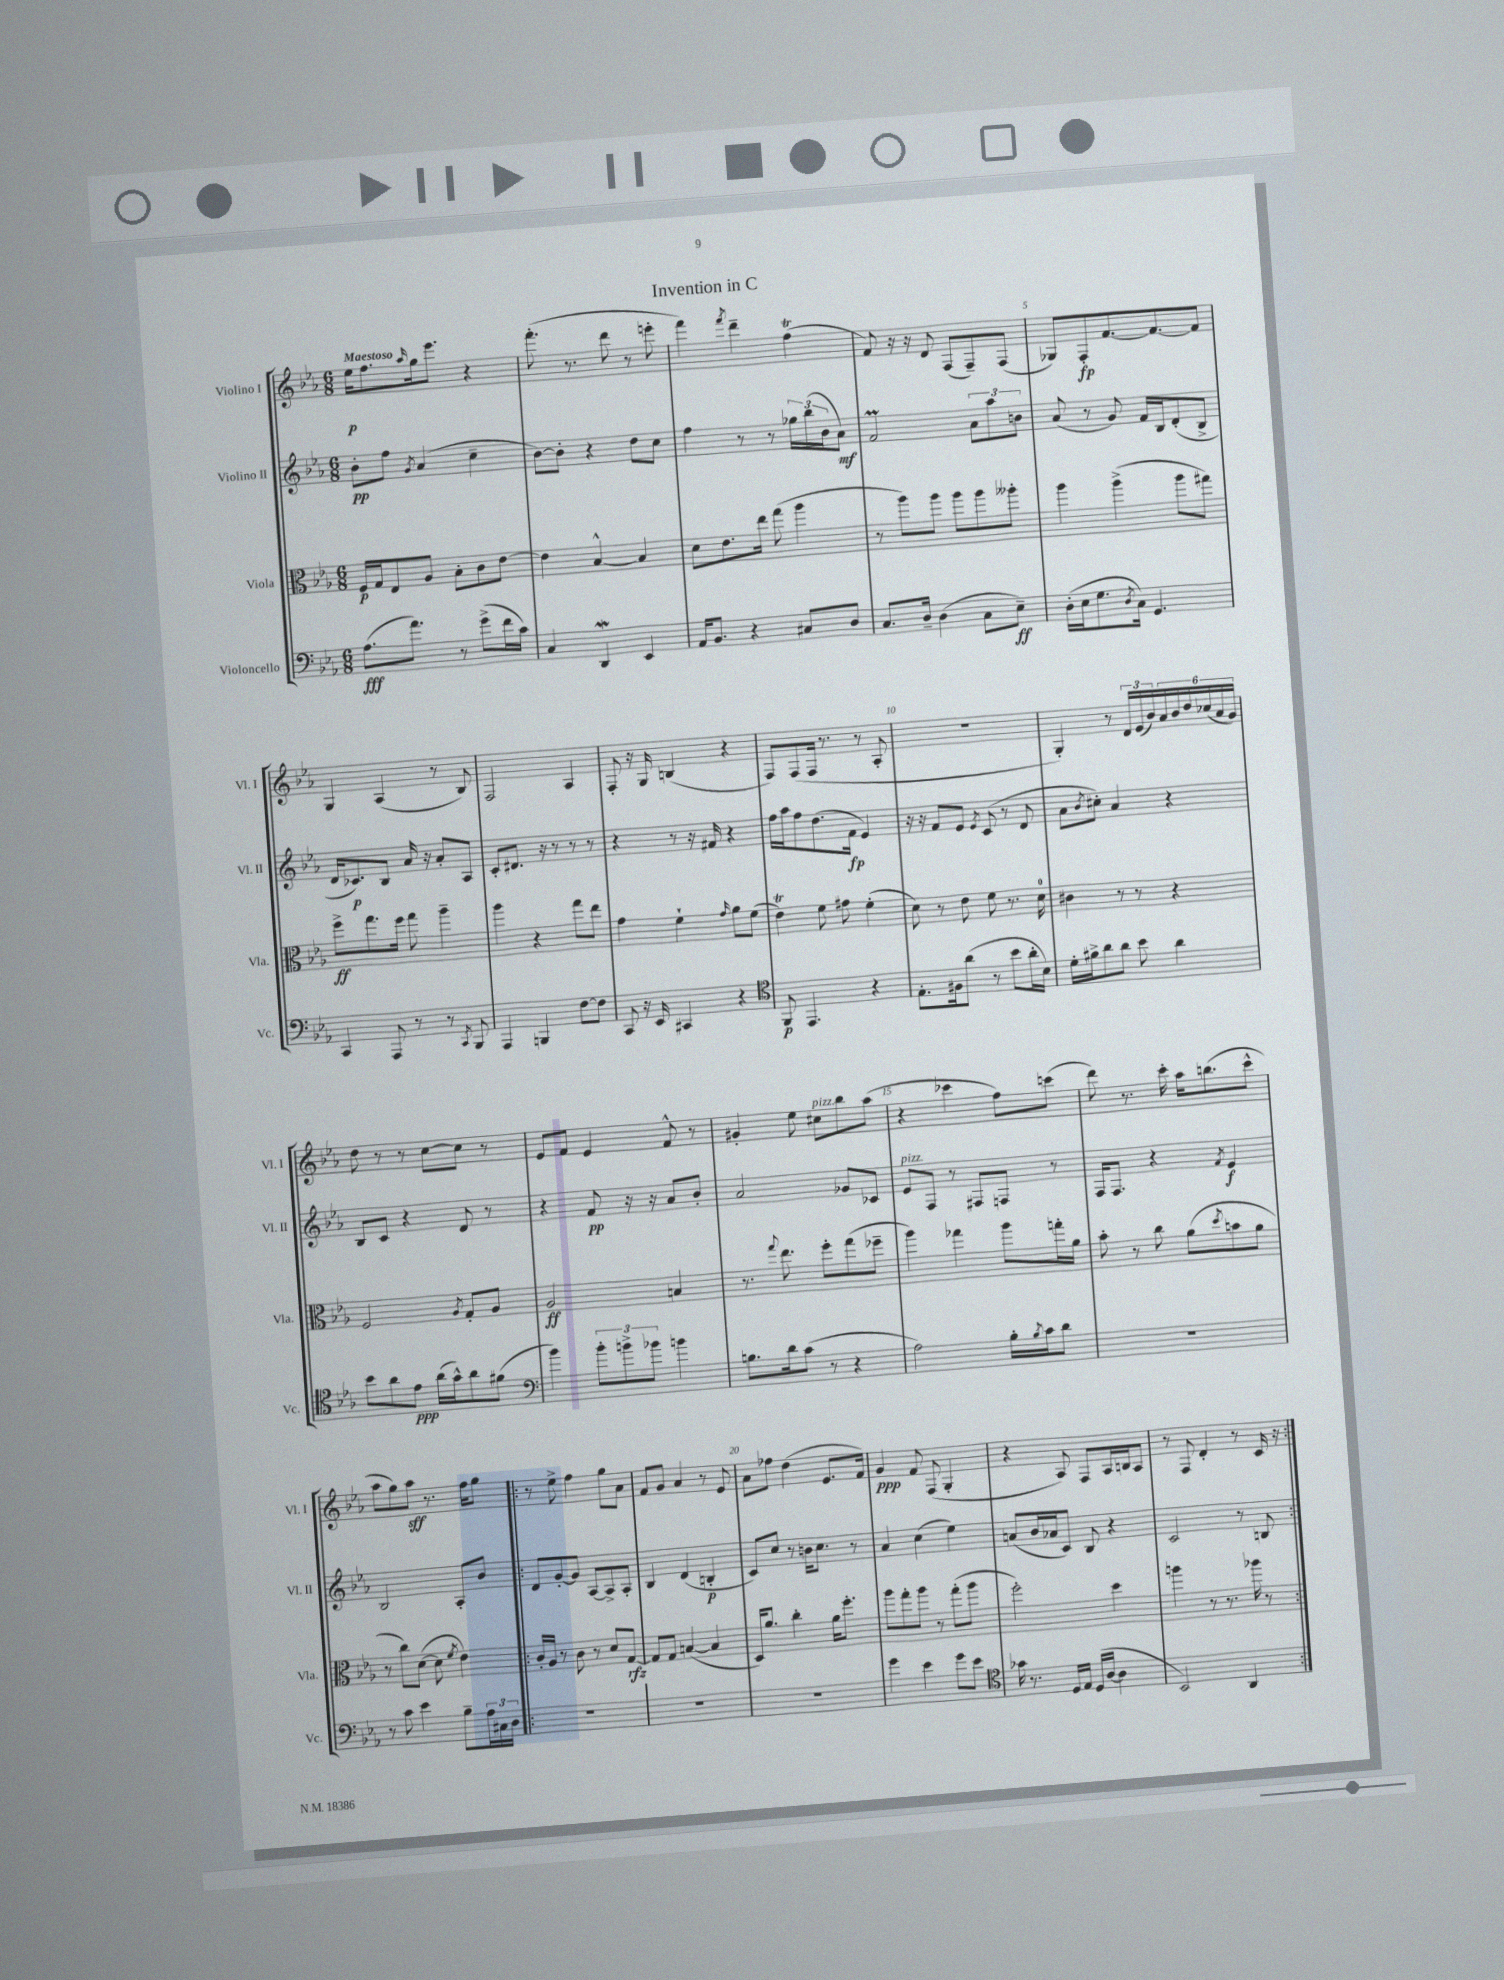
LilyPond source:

\header { title = "Invention in C" }
<<
\new StaffGroup <<
\new Staff = "s0" \with { instrumentName = "Violino I" shortInstrumentName = "Vl. I" } {
    \clef treble \key ees \major \numericTimeSignature \time 6/8 \tempo "Maestoso"
    ees''16\p f''8. \grace { aes''16 } g''16 ees'''8. r4 |
    f'''8.-.( r8. d'''8 r8 e'''8-. |
    f'''4) \acciaccatura { f'''8 } d'''4-- f''4\trill( |
    f'8) r16 r16 d'8 f8( f8--) f8( |
    ges8) f8-.\fp f'8.~ f'8.~ f'8 |
    g4 aes4( r8 bes8) |
    f2 aes4 |
    f8-. r16 g16 b4( r4 |
    f8) f8( f16 r8. r8 aes8-. |
    R2. |
    g4-.) r8 \tuplet 3/2 { d'16 ees'16( bes'16) } \tuplet 6/4 { aes'16 bes'16 d''16 ces''16( aes'16 g'16) } |
    d''8 r8 r8 c''8~ c''8 r8 |
    ees'8 f'8 ees'4 f'8-^ r8 |
    gis'4-. ees''8 cis''8^\markup { \italic "pizz." } bes''8 aes''8( |
    r4 ces'''4 f''8) c'''8( |
    d'''8) r8. c'''16-. aes''16 b''8.( c'''8-^ |
    aes''8 g''8) aes''8\sff r8. f''16 g''8 |
    \repeat volta 2 { r8 ees''8-> f''4 g''8 aes'8 |
    f'8 g'8 aes'4 r8 ees'8 |
    aes'8 fes''8 d''4( ees'8. f'16) |
    g'4\ppp f'8 f8( g4-. |
    r4 aes8) f8 aes16 b16 aes8 |
    r8 f8 d'4-. r8 c'16 r16 | }
}
\new Staff = "s1" \with { instrumentName = "Violino II" shortInstrumentName = "Vl. II" } {
    \clef treble \key ees \major \numericTimeSignature \time 6/8
    bes'8-.\pp f''8 \acciaccatura { g'8 } aes'4( c''4-- |
    bes'8~) bes'8-. r4 d''8 c''8 |
    f''4 r8 r8 \tuplet 3/2 { ges''16 bes''16( bes'16 } aes'8\mf) |
    f'2\prall \tuplet 3/2 { aes'8 aes''8 b'8 } |
    aes'8( r8 g'8) f'16 bes16 d'8-.( bes8-> |
    d'16 ces'8.\p) bes8 aes'16 r16 aes'8-. aes8 |
    c'8-. dis'8. r16 r8 r8 r8 |
    r4 r8 r16 fis'16 r4 |
    f''16 aes''16 f''8 d''8.( f'16\fp ees'4) |
    r16 r16 f'8 ees'8 \acciaccatura { ees'8 } c'8( r8 d'8 |
    aes'8 \acciaccatura { bes'8 } cis''8-.) aes'4 r4 |
    bes8 c'8 r4 d'8 r8 |
    r4 f'8\pp r16 r16 aes'8 bes'8-. |
    aes'2 ges'8 ces'8 |
    ees'8^\markup { \italic "pizz." } f8 r8 fis8 f8 r8 |
    f16 f8. r4 \acciaccatura { f'8 } ees'4\f |
    bes2 aes8-. bes'8 |
    \repeat volta 2 { d'8 g'8~-. g'8 aes8~ aes8-> aes8-. |
    bes4 d'4( b4-.\p |
    c'8) c''8 r8 b'16 c''8. r8 |
    aes'4 c''4( ees''4) |
    a'8( bes'16 aes'16 c'8) bes8 r4 |
    c'2 r8 b8 | }
}
\new Staff = "s2" \with { instrumentName = "Viola" shortInstrumentName = "Vla." } {
    \clef alto \key ees \major \numericTimeSignature \time 6/8
    f16\p g16 ees8 aes8 bes8-. c'8 ees'8~ |
    ees'4 bes4~-^ bes4 |
    d'8 ees'8. ees''16 g''8( aes''4 |
    r8 aes''8) aes''8 aes''8 aes''8 aeses''8-. |
    aes''4 aes''4->( aes''8 gis''8) |
    f''8->\ff g''8. f''16 g''8 aes''4-- |
    aes''4 r4 g''8 ees''8 |
    g'4 f'4-! \grace { g'16 } aes'8 f'8( |
    ees'4\trill) f'8 gis'8 f'4-.( |
    d'8) r8 ees'8 f'8 r8. d'16-0 |
    cis'4 r8 r8 r4 |
    f2 \acciaccatura { aes8 } g8-. aes8 |
    aes2\ff b4 |
    r8. \appoggiatura { g''8 } ees''8. f''8-. g''8( fes''8-- |
    aes''4) ges''4 aes''8 g''16-. aes'16 |
    bes'8-. r8 c''8 aes'8( \acciaccatura { d''8 } b'8 aes'8 |
    r8 c''8) d'8~( d'8 \acciaccatura { f'8 } ees'4) |
    \repeat volta 2 { c'16-. aes16 r8 c'8 r8 d'8 g8~\rfz |
    g8 g8 b4~( b4 |
    d16) aes'8. c''4-. aes'16 f''8.-. |
    aes''8 g''8-. aes''8 r8 g''8-.( aes''8 |
    f''2-.) d''4 |
    a''4 r8 r8. aes''16 r8 | }
}
\new Staff = "s3" \with { instrumentName = "Violoncello" shortInstrumentName = "Vc." } {
    \clef bass \key ees \major \numericTimeSignature \time 6/8
    aes8.\fff( aes'8.) r8 g'8->( f'16 c'16) |
    c4 d,4\mordent ees,4 |
    aes,16 bes,8. r4 cis8 d8 |
    c8. d16-- d4( c8 ees8--\ff) |
    d16-.( ees16 g8. \acciaccatura { d8 } c16) g,4. |
    c,4 aes,,8 r8 r8 \acciaccatura { c,8 } bes,,8 |
    aes,,4 b,,4 f8~ f8 |
    c,8 r16 ees,16 cis,4 r4 |
    \clef tenor f,8\p ees,4. r4 |
    ees8.-. fis16 aes'8( r8 bes'8 aes'16-. bes16) |
    d'16-. fis'16-> aes'8 aes'8 bes'8 aes'4 |
    bes'8 aes'8 ees'8\ppp aes'16( g'16-^) aes'8 fis'8( |
    \clef bass bes'4) \tuplet 3/2 { bes'8-. b'8-> bes'8 } b'4 |
    b8. d'16 c'8( r8 r4 |
    aes2) bes16-. \acciaccatura { bes8 } c'16 d'8 |
    R2. |
    r8 c'8 ees'4 bes8-- \tuplet 3/2 { aes16 cis16 d16 } |
    \repeat volta 2 { R2. |
    R2. |
    R2. |
    g'4 ees'4 g'8 ees'8 |
    \clef tenor ges'16 r8. d16 ees16 d16( aes16~ aes4 |
    bes,2) aes,4 | }
}
>>
>>
\layout { \context { \Score \override BarNumber.break-visibility = ##(#f #t #t) barNumberVisibility = #(every-nth-bar-number-visible 5) } }
